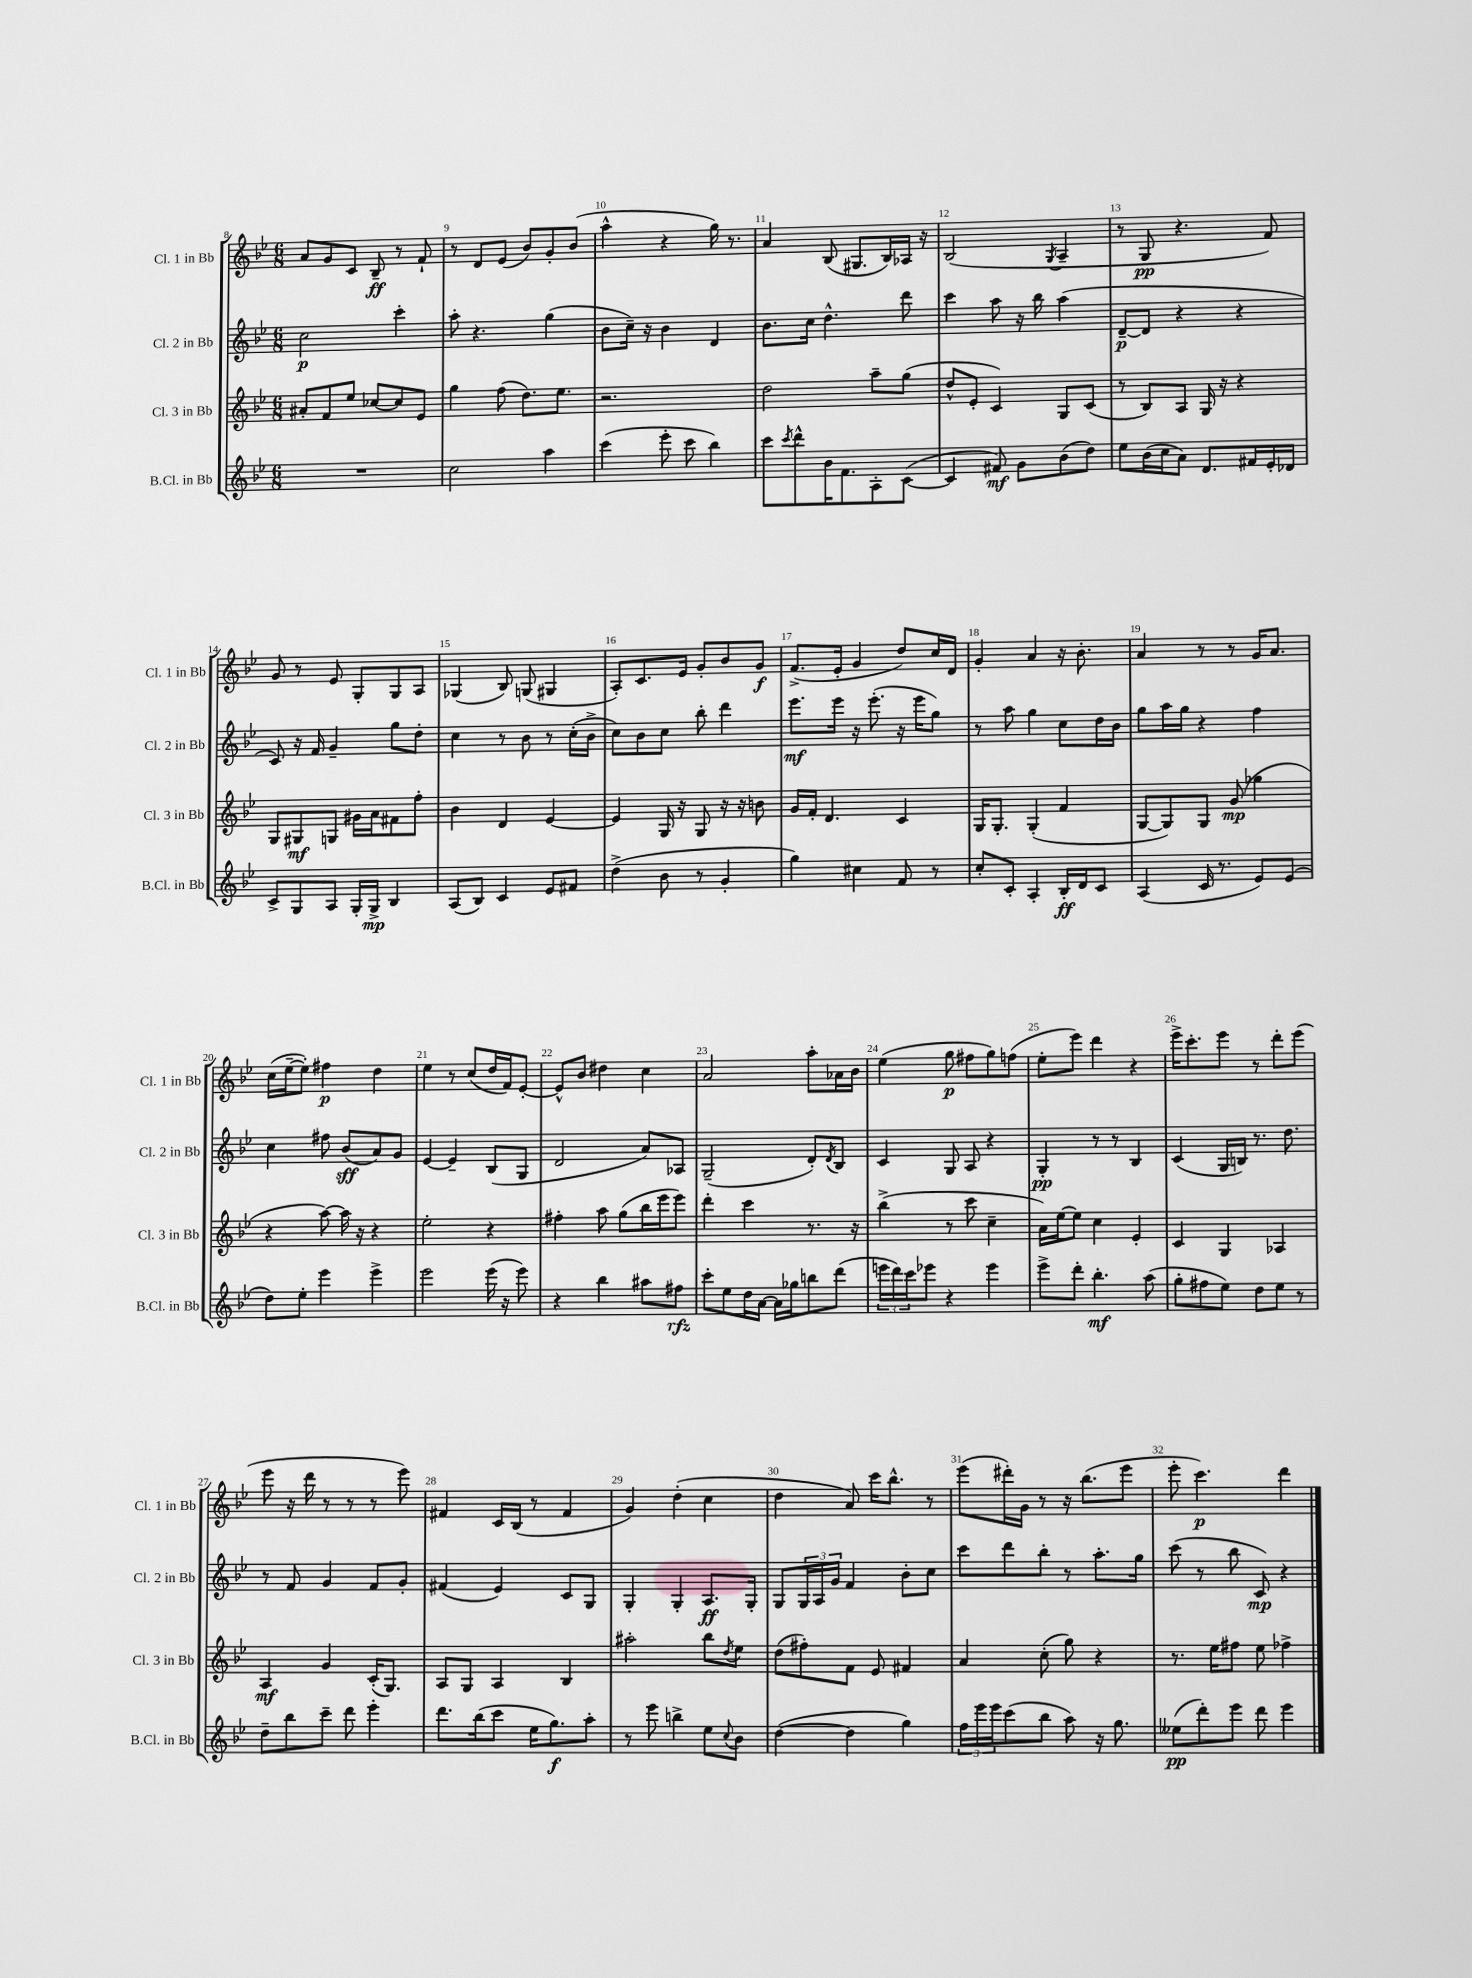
<<
\new StaffGroup <<
\new Staff = "s0" \with { instrumentName = "Cl. 1 in Bb" shortInstrumentName = "Cl. 1 in Bb" } {
    \clef treble \key bes \major \numericTimeSignature \time 6/8
    a'8 g'8 c'8 bes8--\ff r8 f'8-! |
    r8 d'8 ees'8( bes'8) g'8-. bes'8( |
    a''4-^ r4 g''16) r8. |
    a'4 bes8( gis8. bes16) aes16 r16 |
    bes2( \acciaccatura { g8 } a4-- |
    r8 g8\pp r4. f'8) |
    g'8 r8 ees'8 g8-. g8 a8 |
    ges4( bes8) g8( gis4 |
    a8-.) c'8. ees'16 g'8-. bes'8 g'8\f |
    f'8.->( ees'16-. g'4 d''8) c''16 d'16 |
    g'4-. a'4 r16 bes'8.-. |
    a'4 r8 r8 g'16 a'8. |
    c''16( ees''16~-- ees''8-.) fis''4\p d''4 |
    ees''4 r8 c''8( d''16 f'16) ees'8~-. |
    ees'8-^ bes'8 dis''4 c''4 |
    a'2 a''8-. aes'16 bes'16 |
    ees''4( g''8\p fis''8 g''8) f''8( |
    ees''8-. ees'''8) d'''4 r4 |
    ees'''16-> c'''8.-. ees'''8 r8 d'''8-. ees'''8( |
    ees'''8 r16 d'''16 r8 r8 r8 ees'''8) |
    fis'4 c'16 bes16( r8 fis'4 |
    g'4) d''4-.( c''4 |
    d''4 a'8) c'''16 bes''8.-^ r8 |
    ees'''8( dis'''16-.) g'16 r8 r16 bes''8.( ees'''8 |
    ees'''8-. c'''4.\p) d'''4 \bar "|." |
}
\new Staff = "s1" \with { instrumentName = "Cl. 2 in Bb" shortInstrumentName = "Cl. 2 in Bb" } {
    \clef treble \key bes \major \numericTimeSignature \time 6/8
    c''2\p c'''4-. |
    a''8-. r4. g''4( |
    bes'8 c''16--) r16 bes'4 d'4 |
    bes'8. c''16 d''4.-^ d'''8 |
    c'''4 a''8 r16 bes''16 a''4( |
    d'8~--\p d'8 r4 r4 |
    c'8) r16 f'16 g'4-- g''8 d''8-. |
    c''4 r8 bes'8 r8 c''16-.( bes'16-> |
    c''8) bes'8 c''8 bes''8-. d'''4 |
    ees'''8.\mf ees'''16 r16 ees'''8.-.( r16 ees'''16 g''8) |
    r8 a''8 g''4 c''8 d''16 bes'16 |
    g''8 a''16 g''16 r4 f''4 |
    c''4 fis''8 bes'8\sff( a'8) g'8 |
    ees'4~ ees'4-- bes8( g8 |
    d'2 a'8) aes8 |
    g2--( d'8-.) \acciaccatura { d'8 } bes8 |
    c'4 g8 a8 r4 |
    g4-.\pp r8 r8 bes4 |
    c'4( g16 b16) r8. d''8. |
    r8 f'8 g'4 f'8 g'8-. |
    fis'4( ees'4) c'8 g8 |
    g4-. g4-. a8.\ff g16-. |
    g8 \tuplet 3/2 { g16 a16 g'16 } f'4 bes'8-. c''8 |
    c'''8 d'''8 bes''8-. r8 a''8.-. g''16 |
    c'''8( r8 bes''8 c'8\mp) r4 \bar "|." |
}
\new Staff = "s2" \with { instrumentName = "Cl. 3 in Bb" shortInstrumentName = "Cl. 3 in Bb" } {
    \clef treble \key bes \major \numericTimeSignature \time 6/8
    ais'8-. f'8 ees''8 ces''8~ ces''8 ees'8 |
    g''4 f''8( d''8.) ees''8. |
    r2. |
    d''2 a''8-- g''8( |
    d''8-^ ees'8-. c'4) g8 c'8( |
    r8 bes8) a8 g16 r16 r4 |
    g8 gis8\mf g8 gis'16 a'16 fis'8 f''8-. |
    bes'4 d'4 ees'4~ |
    ees'4 g16 r16 g8 r16 r16 b'8 |
    g'16 f'16-. d'4. c'4 |
    g16 g8.-. g4-.( f'4 |
    g8~ g8) g8 g'8\mp( ges''4 |
    r4 a''8~) a''16 r16 r4 |
    ees''2-. r4 |
    fis''4-. a''8 g''8( bes''16 ees'''16 ees'''8) |
    d'''4-. c'''4 r8. r16 |
    bes''4->( r8 c'''8 c''4-- |
    a'16) ees''16~ ees''8 c''4 ees'4-. |
    c'4 g4 aes4 |
    a4\mf g'4 c'16-.( g8.) |
    a8 g8 a4 bes4 |
    ais''2-. bes''8 \acciaccatura { d''8 } ees''8 |
    d''8( fis''8-.) f'8 ees'8 fis'4 |
    a'4 c''8-.( g''8) r4 |
    r8. ees''16 fis''8 ees''8 fes''4-> \bar "|." |
}
\new Staff = "s3" \with { instrumentName = "B.Cl. in Bb" shortInstrumentName = "B.Cl. in Bb" } {
    \clef treble \key bes \major \numericTimeSignature \time 6/8
    R2. |
    c''2 a''4 |
    c'''4( ees'''8-. c'''8 bes''4) |
    c'''8 \acciaccatura { c'''8 } d'''8-^ bes'16 f'8. a8-. c'8~( |
    c'4 fis'8\mf) g'8 bes'8( d''8) |
    ees''8 bes'16( c''16 a'8) d'8. fis'16 ees'16-. des'16 |
    c'8-> g8 a8 g16-. g16->\mp bes4 |
    a8( bes8) c'4 ees'8 fis'8 |
    d''4->( bes'8 r8 g'4-. |
    g''4) cis''4 f'8 r8 |
    c''8-. c'8-. a4-. bes16-.\ff d'16 c'8 |
    a4( c'16 r8. ees'8) ees'8( |
    d''8) ees''8-. ees'''4 ees'''4-> |
    ees'''2 ees'''16( r16 ees'''8) |
    r4 bes''4 ais''8 fis''8\rfz |
    c'''8-. ees''8 d''16 a'16~ a'16 ges''16 b''8 d'''8( |
    \tuplet 3/2 { e'''16 d'''16) c'''16 } ees'''8 r4 ees'''4 |
    ees'''8-> d'''8-. bes''4.-.\mf a''8( |
    g''8-. fis''8 ees''8) d''8 ees''8 r8 |
    d''8-- bes''8 c'''8-- d'''8 ees'''4-. |
    d'''8. bes''16( c'''8 ees''16 g''8.\f) a''8-. |
    r8 ees'''8 b''4-> ees''8 \appoggiatura { c''8 } bes'8 |
    d''4~( d''4 g''4) |
    \tuplet 3/2 { f''16 ees'''16 ees'''16 } c'''8( bes''8 a''8) r16 g''8. |
    eeses''8\pp( d'''8-.) ees'''8 d'''8 ees'''4 \bar "|." |
}
>>
>>
\layout { \context { \Score currentBarNumber = #8 \override BarNumber.break-visibility = ##(#f #t #t) barNumberVisibility = #all-bar-numbers-visible } }
